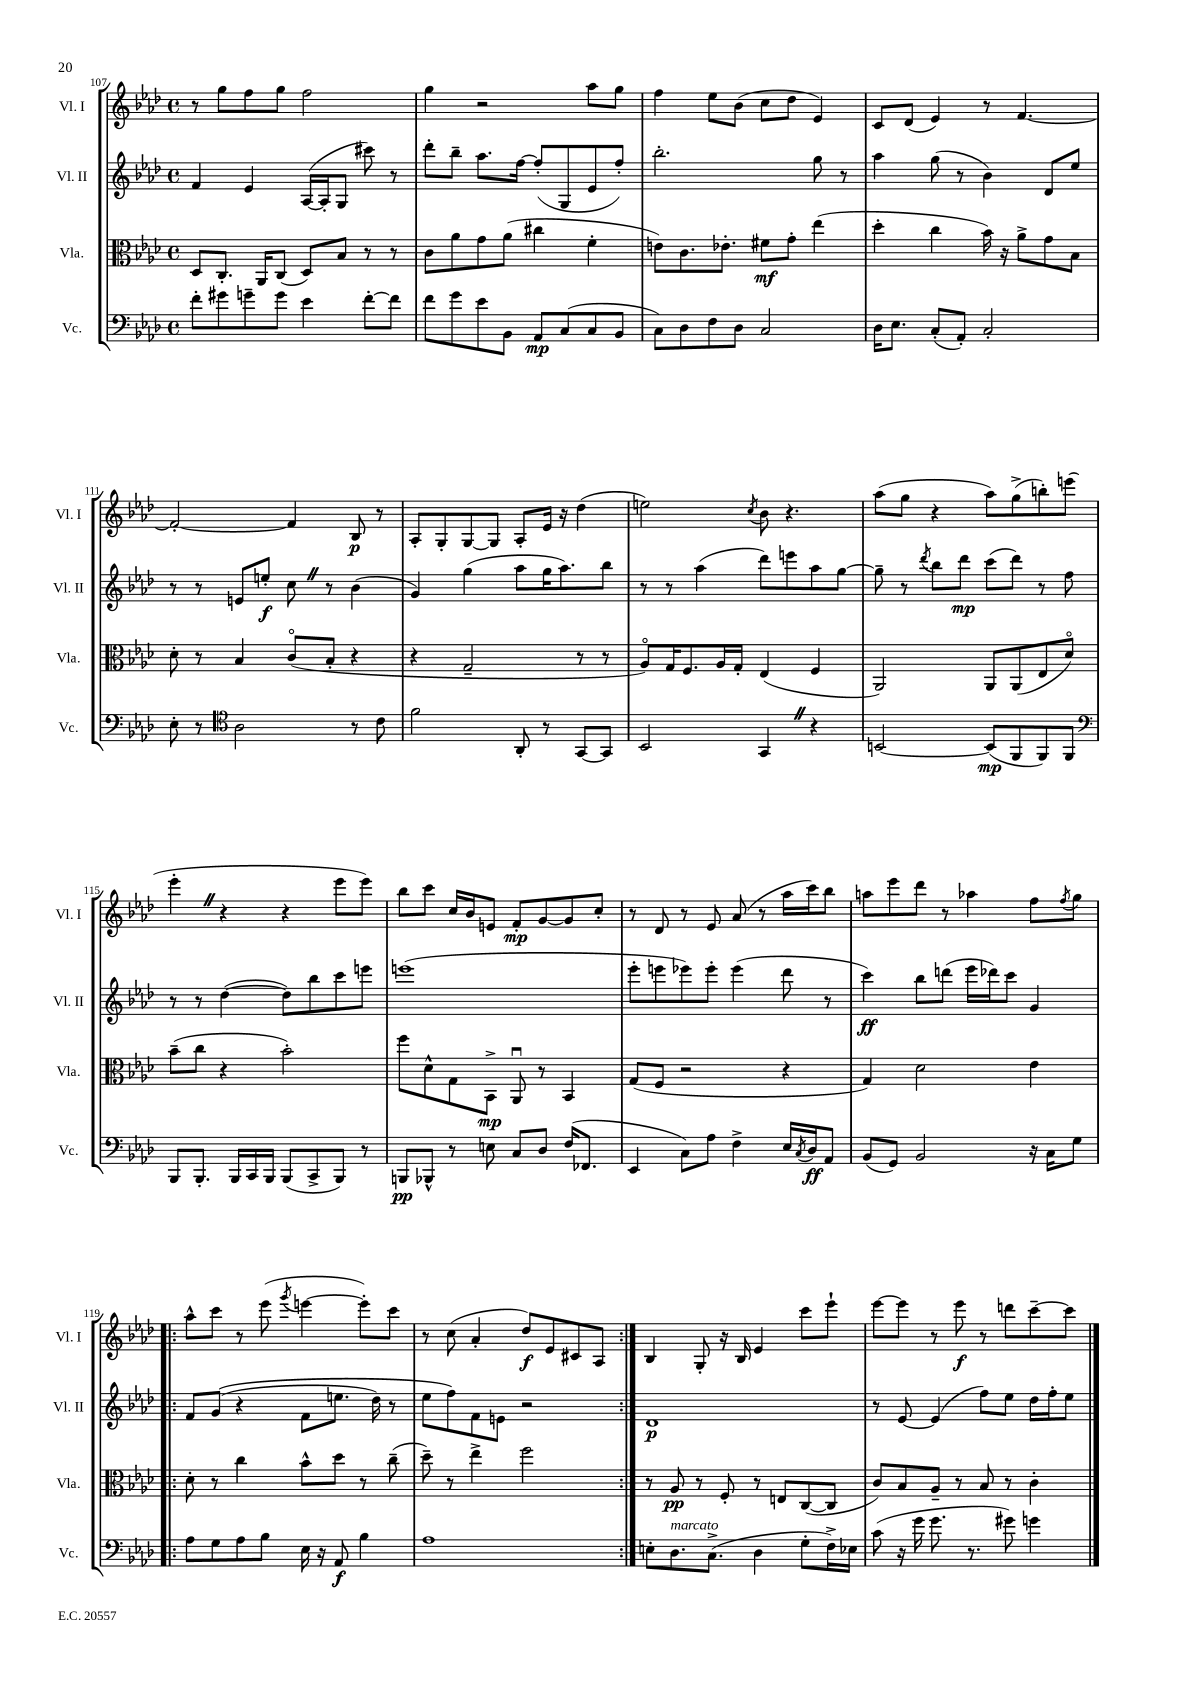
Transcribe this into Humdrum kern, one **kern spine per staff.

**kern	**kern	**kern	**kern
*staff4	*staff3	*staff2	*staff1
*clefF4	*clefC3	*clefG2	*clefG2
*k[b-e-a-d-]	*k[b-e-a-d-]	*k[b-e-a-d-]	*k[b-e-a-d-]
*M4/4	*M4/4	*M4/4	*M4/4
*met(c)	*met(c)	*met(c)	*met(c)
8f'	8D-	4f	8r
8g#	8.C'	.	8gg
8g~	.	4e-	8ff
.	16AA-	.	.
8g	(8C	.	8gg
4e-	8D-)	([16A-	2ff
.	.	16A-']	.
.	8B-	8G	.
[8f'	8r	8ccc#)	.
8f]	8r	8r	.
=	=	=	=
8f	8c	8ddd-'	4gg
8g	8a-	8bb-~	.
8e-	8g	8.aa-	2r
8BB-	(8a-	.	.
.	.	[16ff	.
8AA-	4cc#	(8ff']	.
(8C	.	8G	.
8C	4f'	8e-	8aa-
8BB-	.	8ff')	8gg
=	=	=	=
8C)	8e)	2.bb-'	4ff
8D-	8.c	.	.
8F	.	.	8ee-
.	8.e-'	.	.
8D-	.	.	(8b-
2C	8f#	.	8cc
.	8g'	.	8dd-
.	(4ee-	8gg	4e-)
.	.	8r	.
=	=	=	=
16D-	4dd-'	4aa-	8c
8.E-	.	.	.
.	.	.	(8d-
(8C'	4cc	(8gg	4e-)
8AA-')	.	8r	.
2C'	16b-)	4b-)	8r
.	16r	.	.
.	8a-^	.	[4.f
.	8g	8d-	.
.	8B-	8ee-	.
=	=	=	=
8E-'	8d-'	8r	2f'_
8r	8r	8r	.
*clefC4	*	*	*
2A-	4B-	8e	.
.	.	8ee'	.
.	(8co	8cc	4f]
.	8B-'	8r	.
8r	4r	(4b-	8B-
8c	.	.	8r
=	=	=	=
2f	4r	4g)	8A-'
.	.	.	8G'
.	2G~	(4gg	[8G
.	.	.	8G]
8AA-'	.	8aa-	8A-'
8r	.	16gg	16e-
.	.	8.aa-)	16r
[8GG	8r	.	(4dd-
8GG]	8r	8bb-	.
=	=	=	=
2BB-	8A-o)	8r	2ee)
.	16G	8r	.
.	8.F	.	.
.	.	(4aa-	.
.	16A-	.	.
.	16G'	.	.
.	.	.	8qcc
4GG	(4E-	8ddd-)	8b-
.	.	8eee	4.r
4r	4F	8aa-	.
.	.	[8gg	.
=	=	=	=
[2BB	2AA-)	8gg~]	(8aa-
.	.	8r	8gg
.	.	8qddd-	.
.	.	8bb-	4r
.	.	8ddd-	.
(8BB]	8AA-	(8ccc	8aa-)
8FF	(8AA-	8ddd-)	(8gg^
8FF)	8E-	8r	8bb')
8FF	8d-o)	8ff	(8eee
=	=	=	=
*clefF4	*	*	*
8BBB-	(8b-~	8r	4eee-'
8.BBB-'	8cc	8r	.
.	4r	([4dd-	4r
16BBB-	.	.	.
16CC	.	.	.
16BBB-	.	.	.
(8BBB-	2b-')	8dd-])	4r
8CC^	.	8bb-	.
8BBB-)	.	8ccc	8eee-
8r	.	8eee	8eee-)
=	=	=	=
8BBB	8ff	(1eee	8bb-
8BBB-^^	8d-^^	.	8ccc
8r	8G	.	16cc
.	.	.	16b-
8E	8BB-^	.	8e
8C	8AA-u	.	8f'
8D-	8r	.	[8g
(16F	4BB-	.	8g]
8.FF-	.	.	.
.	.	.	8cc'
=	=	=	=
4EE-	(8G	8eee-'	8r
.	8F	8eee	8d-
8C)	2r	8eee-)	8r
8A-	.	8eee-'	8e-
4F^	.	(4eee-	(8a-
.	.	.	8r
16E-	4r	8ddd-	16aa-
8qC	.	.	.
16D-	.	.	16ccc)
8AA-	.	8r	8bb-
=	=	=	=
(8BB-	4G)	4ccc)	8aa
8GG)	.	.	8eee-
2BB-	2d-	8bb-	8ddd-
.	.	(8ddd	8r
.	.	16eee-	4aa-
.	.	16ddd-)	.
.	.	8ccc	.
16r	4e-	4g	8ff
16C	.	.	.
.	.	.	8qff
8G	.	.	8gg
=!|:	=!|:	=!|:	=!|:
8A-	8d-'	8f	8aa-^^
8G	8r	&((8g	8ccc
8A-	4cc	4r	8r
8B-	.	.	(8eee-
.	.	.	8qggg
16E-	8b-^^	8f	[4eee
16r	.	.	.
8AA-	8dd-	8.ee	.
4B-	8r	.	8eee'])
.	.	16dd-)	.
.	(8cc~	8r	8ccc
=	=	=	=
1A-	8dd-~)	8ee-	8r
.	8r	8ff&)	(8cc
.	4ee-^	8f	4a-'
.	.	8e	.
.	2ff	2r	8dd-)
.	.	.	8e-
.	.	.	8c#
.	.	.	8A-
=:|!	=:|!	=:|!	=:|!
8E'	8r	1d-	4B-
8.D-	8A-	.	.
.	8r	.	8G'
(8.C^	.	.	.
.	8F'	.	16r
.	.	.	16B-
4D-	8r	.	4e-
.	8E	.	.
8G'	([8C	.	8ccc
16F^)	8C]	.	8eee-`
16E-	.	.	.
=	=	=	=
(8c	8c)	8r	[8eee-
16r	8B-	[8e-	8eee-]
16g	.	.	.
8.g	8A-~	(4e-]	8r
.	8r	.	8eee-
8.r	.	.	.
.	8B-	8ff)	8r
8g#)	8r	8ee-	8ddd
4g	4c'	16dd-	[8ccc~
.	.	16ff'	.
.	.	8ee-	8ccc]
==	==	==	==
*-	*-	*-	*-
